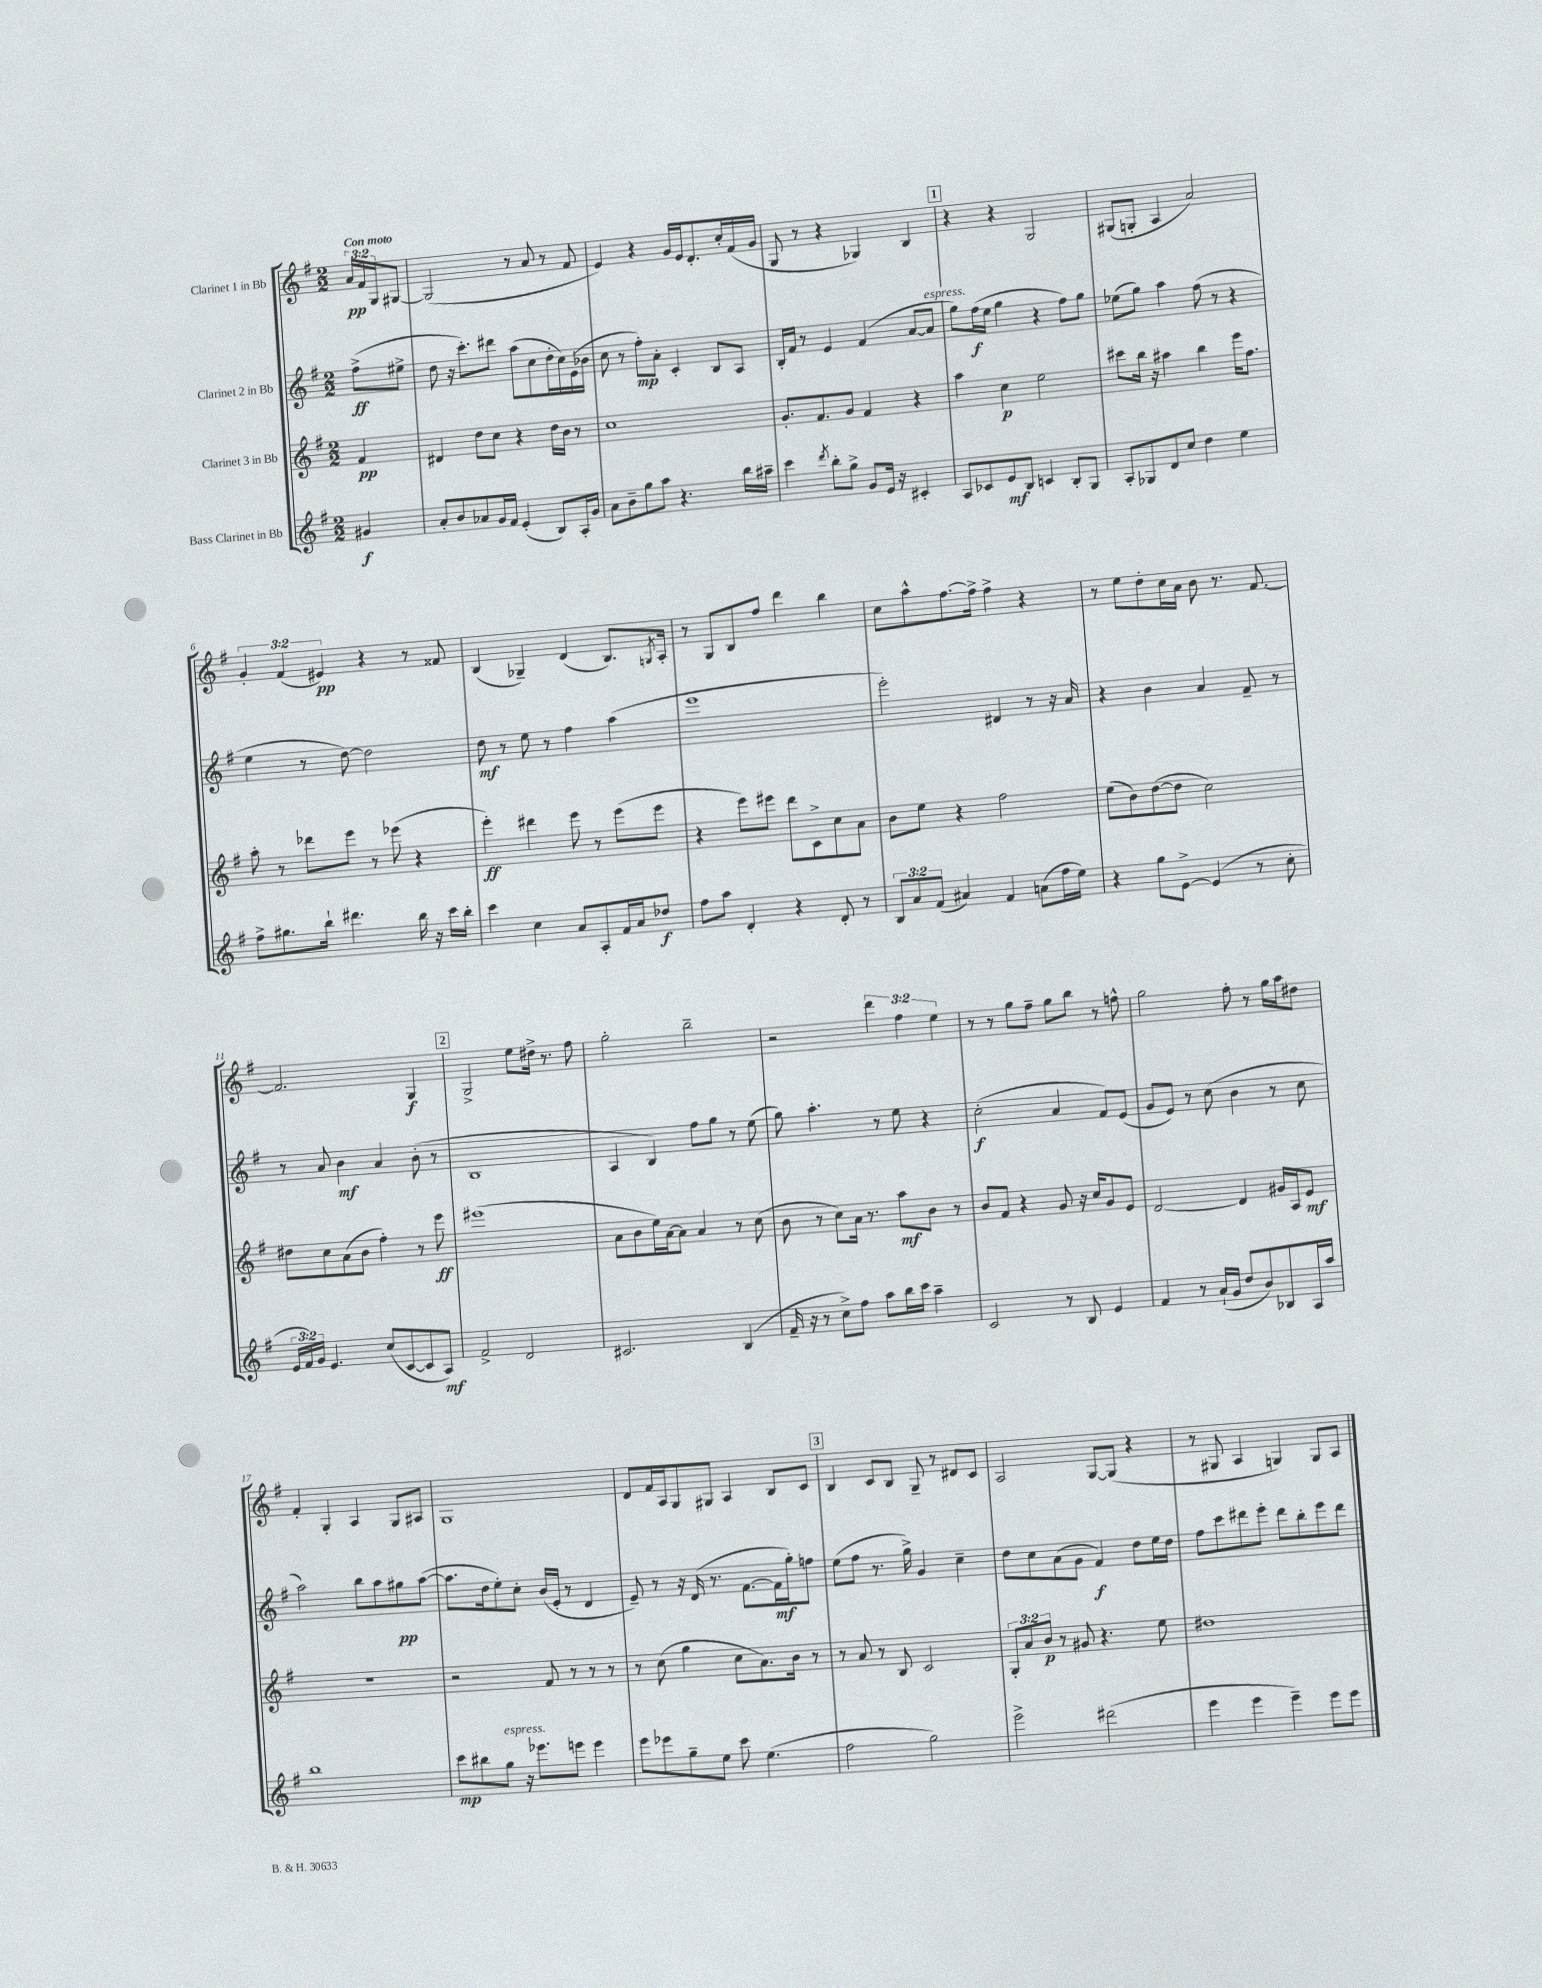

**kern	**kern	**kern	**kern
*staff4	*staff3	*staff2	*staff1
*clefG2	*clefG2	*clefG2	*clefG2
*k[f#]	*k[f#]	*k[f#]	*k[f#]
*M2/2	*M2/2	*M2/2	*M2/2
4g#	4f#	(8ff#^	24a
.	.	.	24f#
.	.	.	24G
.	.	8ee#^	[8G#
=	=	=	=
8a'	4d#	8dd	(2G#]
8b	.	16r	.
.	.	8.ccc')	.
8a-	8dd	.	.
16g	8cc	8ddd#	.
16f#	.	.	.
(4e'	4r	(8aa	8r
.	.	8cc	8a
8B)	16dd	16dd'	8r
.	16b	16cc)	.
16A'	8r	(16e	8f#
16g	.	16b-	.
=	=	=	=
8a	1cc	8cc	4e)
8b~	.	8r	.
8gg	.	8ff#')	4r
8aa	.	8a'	.
4.r	.	4c'	16g
.	.	.	16e
.	.	.	8.d'
.	.	8B	.
.	.	.	16cc'
16bb	.	8A	(16f#
16aa#~	.	.	16g
=	=	=	=
4ccc	8.g'	16B'	8G
.	.	16f#	.
.	.	8r	8r
.	8.f#	.	.
8qddd	.	.	.
8bb'	.	4e	4r
8gg^	8g	.	.
8g	4f#	(4f#	4G-)
16e	.	.	.
16r	.	.	.
4c#'	4r	[8a	4B
.	.	8a]	.
=	=	=	=
8A	4aa	8gg)	4r
8c-	.	(16ff#	.
.	.	16ee	.
8e	4cc	4gg	4r
8B	.	.	.
4c	2ee	4r	2G
8B'	.	8ff#)	.
8G	.	8gg	.
=	=	=	=
8A'	8ccc#	(8ee-	(8G#
8G-	16bb	8gg)	8G'
.	16r	.	.
8d	4aa#	4aa	4A
8cc	.	.	.
4dd	4bb	(8ff#	2a)
.	.	8r	.
4ee	16eee	4r	.
.	8.ff#	.	.
=	=	=	=
8ff#^	8aa'	4ee	6g'
8.gg#	8r	.	.
.	.	.	(6f#
.	8ddd-	8r	.
16bb`	.	.	.
.	.	.	6e#)
4.ddd#	8eee	[8dd)	.
.	8r	2dd]	4r
.	(8eee-	.	.
16bb	4r	.	8r
16r	.	.	.
16ccc	.	.	8f##
16bb'	.	.	.
=	=	=	=
4ccc	4eee')	8dd	(4B
.	.	8r	.
4cc	4ddd#	8ee	4G-~)
.	.	8r	.
8a	8eee	4ff#	(4d
8A'	8r	.	.
16f#	(8eee	(4aa	8.B)
16a	.	.	.
8dd-	8eee	.	.
.	.	.	8qG
.	.	.	16A'
=	=	=	=
8ff#	4r	1eee	8r
8aa	.	.	8G
4d'	8eee)	.	8B
.	8eee#	.	8ff#
4r	8ddd	.	4ddd
.	8c^	.	.
8d'	8cc	.	4bb
8r	8a	.	.
=	=	=	=
12B	8b	2eee')	8cc
12a	.	.	.
.	8ee	.	8aa^^
(12f#	.	.	.
4a#)	4r	.	[8.ff#
.	.	.	16ff#^]
4f#	2ff#	4d#	4ff#^
(8a	.	8r	4r
16ff#	.	16r	.
16ee)	.	16a	.
=	=	=	=
4r	(8ee	4r	8r
.	8b)	.	8ee
8gg	([8dd	4b	8dd'
[8e^	8dd]	.	16cc
.	.	.	16a
(4e]	2cc)	4a	8b
.	.	.	8.r
8r	.	8f#~	.
.	.	.	[8.f#
8cc'	.	8r	.
=	=	=	=
24e	8dd#	8r	2.f#]
24f#)	.	.	.
24g	.	.	.
4.e	8cc	8a	.
.	(8a	4b	.
.	8b	.	.
(8cc	4ff#')	4a	.
[8c	.	.	.
8c]	8r	(8b'	4G
8A)	8eee	8r	.
=	=	=	=
2f#^	(1eee#	1B	2G^
2d	.	.	8ee
.	.	.	16dd#^
.	.	.	8.r
.	.	.	8ff#
=	=	=	=
2.c#	8a	4A	2gg'
.	8b	.	.
.	16ee)	4B)	.
.	[16a	.	.
.	8a]	.	.
.	4a	8ff#	2bb~
.	.	8gg	.
(4B	8r	8r	.
.	(8cc	(8ee	.
=	=	=	=
16f#~	8b	8gg)	2r
16r	.	.	.
8r	8r	4.aa'	.
8cc^)	8cc)	.	.
8ff#	16a	.	.
.	8.r	.	.
8aa	.	8r	6ddd
16bb	8aa	8ee	.
.	.	.	6ff#
16ccc	.	.	.
4aa~	8b	4r	.
.	.	.	6ee
.	8r	.	.
=	=	=	=
2c	8b	(2cc'	8r
.	8f#	.	8r
.	4r	.	8gg
.	.	.	8ff#~
8r	8g	4a	8gg
8B	16r	.	8bb
.	16cc	.	.
4e	8g	8f#)	8r
.	8e	(8e	8ff^^
=	=	=	=
4f#	[2d	8g	2gg
.	.	8e)	.
8r	.	8r	.
(16a`	.	(8cc	.
16g	.	.	.
8dd	4d]	4b	8ff#'
8b)	.	.	8r
8B-	16g#	8r	16gg
.	16A	.	16aa
16A	8e	8cc	8dd#
16aa	.	.	.
=	=	=	=
1bb	1r	2aa)	4f#'
.	.	.	4G'
.	.	8bb	4A
.	.	8aa	.
.	.	8gg#	8G
.	.	([8aa	8A#
=	=	=	=
8ccc	2r	8.aa]	1G
8bb#	.	.	.
.	.	16dd	.
8gg	.	8ee')	.
16r	.	8cc'	.
8.eee-	.	.	.
.	8f#	(16b	.
.	.	16e'	.
8eee	8r	8r	.
4eee	8r	4d	.
.	8r	.	.
=	=	=	=
8eee	8r	8e~)	8d
8eee-	(8cc	8r	16f#
.	.	.	16A
8gg~	4gg	16r	8G
.	.	(16d	.
8ee	.	8.r	8G#
8ccc	8cc	.	4A
.	.	[8.f#	.
(4.ee	8.a)	.	.
.	.	16f#]	8B
.	16b	16gg')	.
.	8r	8ff	8c
=	=	=	=
2ff#	8r	(8ee	4B
.	8a	8ff#	.
.	8r	8.r	8c
.	8B	.	8B
.	.	16gg^)	.
2gg)	2c	4g	8G~
.	.	.	8r
.	.	4cc~	8d#
.	.	.	8c
=	=	=	=
2eee^	12G'	8dd	2A
.	12a	.	.
.	.	8cc	.
.	12b	.	.
.	8r	(8a	.
.	8g#	8g	.
(2ddd#	4.r	4f#)	[8G
.	.	.	(8G]
.	.	8dd	4r
.	8ee	16ee	.
.	.	16dd	.
=	=	=	=
4eee	1dd#	8ff#	8r
.	.	8ccc	8G#
4eee	.	8ddd#	4A
.	.	8eee'	.
4eee~)	.	8ddd#	4G)
.	.	8bb'	.
8eee	.	8eee	8G
8eee	.	8ddd#	8A
==	==	==	==
*-	*-	*-	*-
